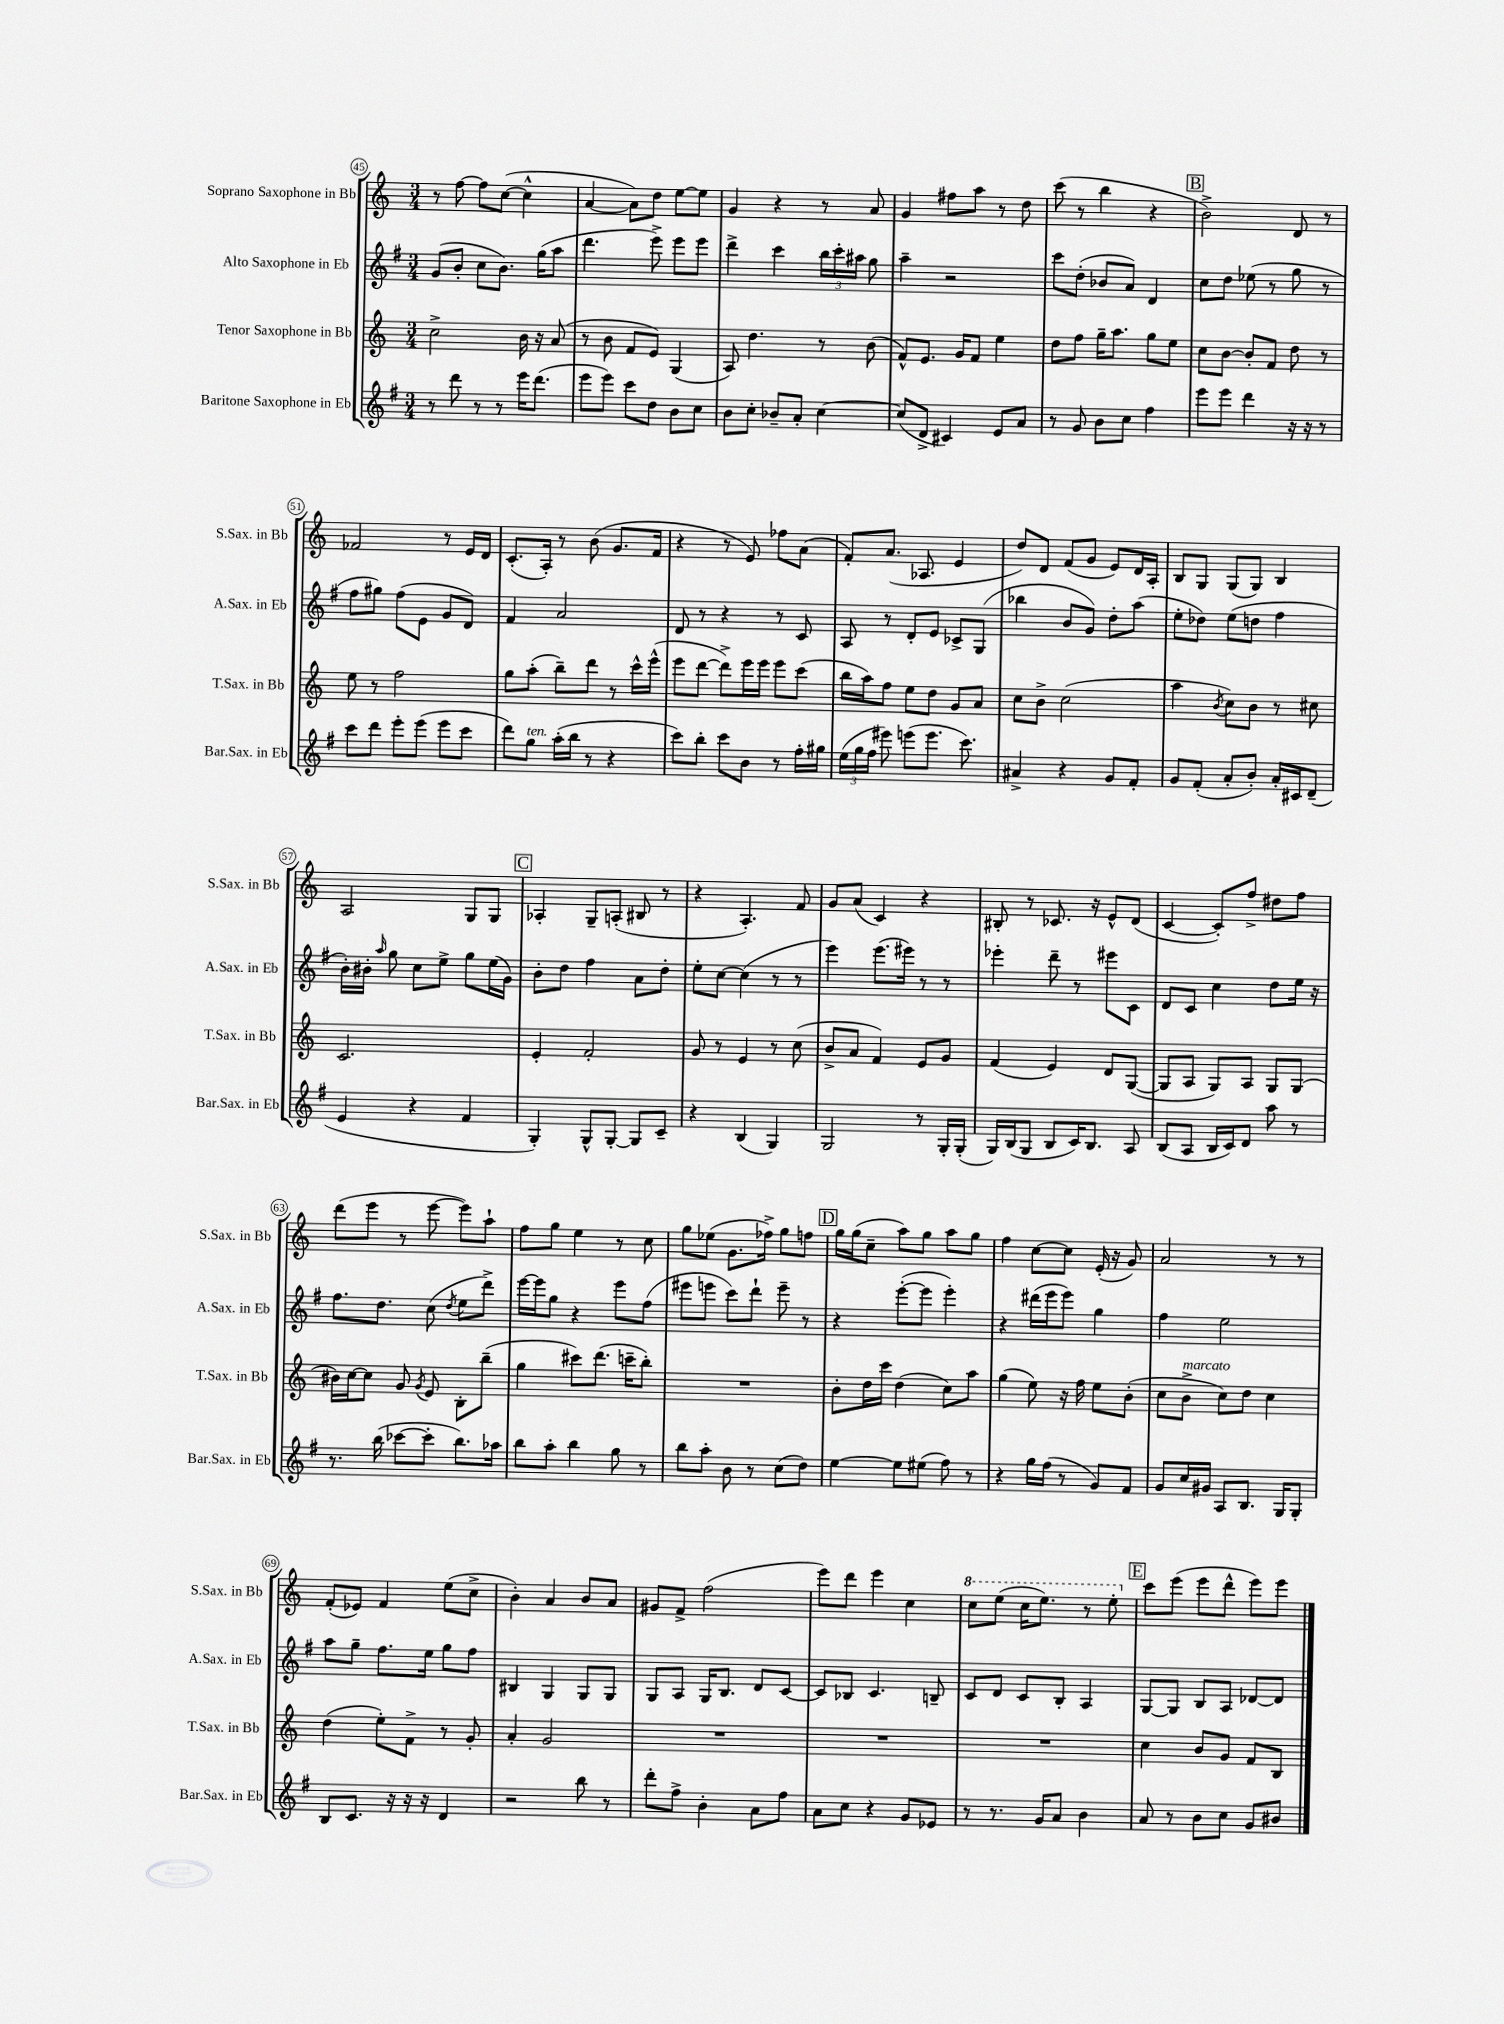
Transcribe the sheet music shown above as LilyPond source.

<<
\new StaffGroup <<
\new Staff = "s0" \with { instrumentName = "Soprano Saxophone in Bb" shortInstrumentName = "S.Sax. in Bb" } {
    \clef treble \key c \major \numericTimeSignature \time 3/4
    \autoBeamOff r8 f''8~ f''8[ c''8]~( c''4-^ |
    a'4~ a'8[) d''8] e''8[~ e''8] |
    g'4 r4 r8 a'8 |
    g'4 fis''8[ a''8] r8 d''8 |
    c'''8( r8 b''4 r4 |
    \mark \markup { \box "B" } b'2->) d'8 r8 |
    fes'2 r8 e'16[ d'16] |
    c'8.[-.( a16]-.) r8 b'8( g'8.[ f'16] |
    r4 r8 e'8) fes''8[ a'8]( |
    f'8[-.) a'8.]( aes8. e'4 |
    d''8[) d'8] f'8[( g'8] e'8[) d'16 a16]-. |
    b8[ g8] g8[( g8]) b4 |
    a2 g8[ g8] |
    \mark \markup { \box "C" } aes4-. g8[-- a8]-.( bis8 r8 |
    r4 a4.-.) f'8 |
    g'8[ a'8]( c'4) r4 |
    bis8-. r8 ces'8. r16 e'8[-^ d'8]( |
    c'4~ c'8[-.) f''8]-> dis''8[ f''8] |
    d'''8[( e'''8] r8 e'''8~ e'''8[) a''8]-! |
    f''8[ g''8] e''4 r8 c''8 |
    g''8[ ees''8]( g'8.[ fes''16]->) g''8[ f''8] |
    \mark \markup { \box "D" } g''16[ g''16( c''8]-- a''8[) g''8] a''8[ g''8] |
    f''4 c''8[~ c''8] e'16-.( r16 g'8) |
    a'2 r8 r8 |
    f'8[-.( ees'8]) f'4 e''8[( c''8]-> |
    b'4-.) a'4 b'8[ a'8] |
    gis'8[ f'8]-> f''2( |
    e'''8[) d'''8] e'''4 c''4 |
    \ottava #1 c'''8[ e'''8]( c'''16[ e'''8.]) r8 e'''8-. \ottava #0 |
    \mark \markup { \box "E" } c'''8[ e'''8]( e'''8[ d'''8]-^ e'''8[) e'''8] \bar "|." |
}
\new Staff = "s1" \with { instrumentName = "Alto Saxophone in Eb" shortInstrumentName = "A.Sax. in Eb" } {
    \clef treble \key g \major \numericTimeSignature \time 3/4
    \autoBeamOff g'8[( b'8]-. c''8[ b'8.]) g''16[( a''8] |
    d'''4. e'''8->) e'''8[ e'''8] |
    d'''4-> c'''4 \tuplet 3/2 { b''16[ c'''16-. ais''16] } g''8 |
    a''4-- r2 |
    c'''8[ d''8]-.( bes'8[ a'8]) d'4 |
    \mark \markup { \box "B" } c''8[ d''8] ees''8( r8 g''8 r8 |
    fis''8[ gis''8]) fis''8[( e'8] g'8[ d'8]) |
    fis'4 a'2 |
    d'8 r8 r4 r8 c'8 |
    a8 r8 d'8[-. e'8] ces'8[-> g8]( |
    bes''4 b'8[ g'8]) d''8[-. a''8]( |
    e''8[-. des''8]) e''8[( d''8] fis''4 |
    b'16[-.) bis'16]-. \grace { a''16 } g''8 c''8[ e''8]-> g''8[ e''16( g'16]) |
    \mark \markup { \box "C" } b'8[-. d''8] fis''4 a'8[ d''8]-. |
    e''8[-. c''8]~ c''4( r8 r8 |
    e'''4) e'''8.[( eis'''16]) r8 r8 |
    ees'''4-. d'''8-- r8 eis'''8[ c'8] |
    d'8[ c'8] c''4 d''8[ e''16] r16 |
    fis''8.[ d''8.] c''8( \acciaccatura { d''8 } e''8[ d'''8]->) |
    e'''16[~ e'''16 g''8] r4 e'''8[ fis''8]( |
    eis'''8[ e'''8] c'''8[) d'''8]-! e'''8-- r8 |
    \mark \markup { \box "D" } r4 e'''8[~-.( e'''8] e'''4-.) |
    r4 dis'''16[( e'''16 e'''8]) g''4 |
    fis''4 e''2 |
    a''8[ g''8]-- fis''8.[ e''16] g''8[ fis''8] |
    bis4 g4 g8[ g8] |
    g8[ a8] g16[ b8.] d'8[ c'8]~ |
    c'8[ bes8] c'4. b8-- |
    c'8[ d'8] c'8[ b8]-. a4 |
    \mark \markup { \box "E" } g8[~ g8] b8[ a8] des'8[~ des'8] \bar "|." |
}
\new Staff = "s2" \with { instrumentName = "Tenor Saxophone in Bb" shortInstrumentName = "T.Sax. in Bb" } {
    \clef treble \key c \major \numericTimeSignature \time 3/4
    \autoBeamOff c''2-> b'16 r16 a'8( |
    r8 b'8 f'8[ e'8]) g4( |
    a8) d''4. r8 b'8( |
    f'8[-^) e'8.] g'16[ f'8] e''4 |
    d''8[ f''8] g''16[-- a''8.] g''8[ e''8] |
    \mark \markup { \box "B" } c''8[ b'8]~ b'8[-. f'8] d''8 r8 |
    e''8 r8 f''2 |
    g''8[ a''8]-.( b''8[--) d'''8] r8 c'''16[-^ e'''16]-^( |
    e'''8[ d'''8]~ d'''8[->) e'''16 e'''16] e'''8[ c'''8]( |
    b''16[ a''16) f''8] e''8[ d''8] g'8[ a'8] |
    c''8[ b'8]-> c''2( |
    a''4 \acciaccatura { b'8 } c''8[) b'8] r8 cis''8 |
    c'2. |
    \mark \markup { \box "C" } e'4-. f'2-. |
    g'8 r8 e'4 r8 c''8( |
    b'8[-> a'8] f'4) e'8[ g'8] |
    f'4( e'4) d'8[ g8]~( |
    g8[ a8] g8[) a8] g8[ g8]( |
    bis'16[) c''16~ c''8] g'8 \acciaccatura { g'8 } e'8 b8[-. b''8]--( |
    g''4 cis'''8[) d'''8.]( c'''16[-- b''8]-.) |
    R2. |
    \mark \markup { \box "D" } b'8[-. d''16 c'''16] d''4( c''8[) a''8] |
    g''4( e''8) r16 f''16 e''8[ b'8]-.( |
    c''8[ b'8]->^\markup { \italic "marcato" } c''8[) d''8] c''4 |
    d''4( e''8[-.) f'8]-> r8 g'8-. |
    a'4-. g'2 |
    R2. |
    R2. |
    R2. |
    \mark \markup { \box "E" } c''4 b'8[ g'8] f'8[ b8] \bar "|." |
}
\new Staff = "s3" \with { instrumentName = "Baritone Saxophone in Eb" shortInstrumentName = "Bar.Sax. in Eb" } {
    \clef treble \key g \major \numericTimeSignature \time 3/4
    \autoBeamOff r8 d'''8 r8 r8 e'''16[ d'''8.]( |
    e'''8[ e'''8]) c'''8[ d''8] b'8[ c''8] |
    b'8[ c''8]-. bes'8[-- a'8]-. c''4~ |
    c''8[( d'8]-> cis'4) e'8[ a'8] |
    r8 g'8 b'8[ c''8] fis''4 |
    \mark \markup { \box "B" } e'''8[ e'''8] d'''4 r16 r16 r8 |
    c'''8[ d'''8] e'''8[-. e'''8]( e'''8[ c'''8] |
    d'''8[) g''8]^\markup { \italic "ten." } a''16[-.( b''16] r8 r4 |
    c'''8[) b''8]-. c'''8[ b'8] r8 fis''16[-. gis''16] |
    \tuplet 3/2 { e''16[( g''16 fis''16] } eis'''8) e'''8[( e'''8.] c'''8.) |
    ais'4-> r4 g'8[ fis'8]-. |
    g'8[ fis'8]-.( a'8[-. b'8]-.) a'16[-. cis'16 d'8]--( |
    e'4 r4 fis'4 |
    \mark \markup { \box "C" } g4-.) g8[-^ g8]~-. g8[ c'8]-- |
    r4 b4( g4) |
    g2 r8 g16[-. g16]-.( |
    g16[) b16( g8] b8[ c'16) b8.] a8 |
    b8[( a8] b16[ c'16) d'8] a''8 r8 |
    r8. b''16( ces'''8[~ ces'''8]-. b''8.[) aes''16] |
    b''8[ a''8]-. b''4 g''8 r8 |
    b''8[ a''8]-. b'8 r8 c''8[( d''8]) |
    \mark \markup { \box "D" } e''4~ e''8[ eis''8]( fis''8) r8 |
    r4 g''16[ fis''16]( r8 g'8[) fis'8] |
    g'8[ c''16 gis'16] a8[ b8.] g16[ g8]-. |
    b8[ c'8.] r16 r16 r16 d'4 |
    r2 b''8 r8 |
    d'''8[-. fis''8]-> b'4-. a'8[ fis''8] |
    a'8[ c''8] r4 g'8[ ees'8] |
    r8 r8. g'16[ a'8] b'4 |
    \mark \markup { \box "E" } a'8 r8 b'8[ c''8] g'8[ bis'8] \bar "|." |
}
>>
>>
\layout { \context { \Score currentBarNumber = #45 \override BarNumber.stencil = #(make-stencil-circler 0.1 0.3 ly:text-interface::print) } }
